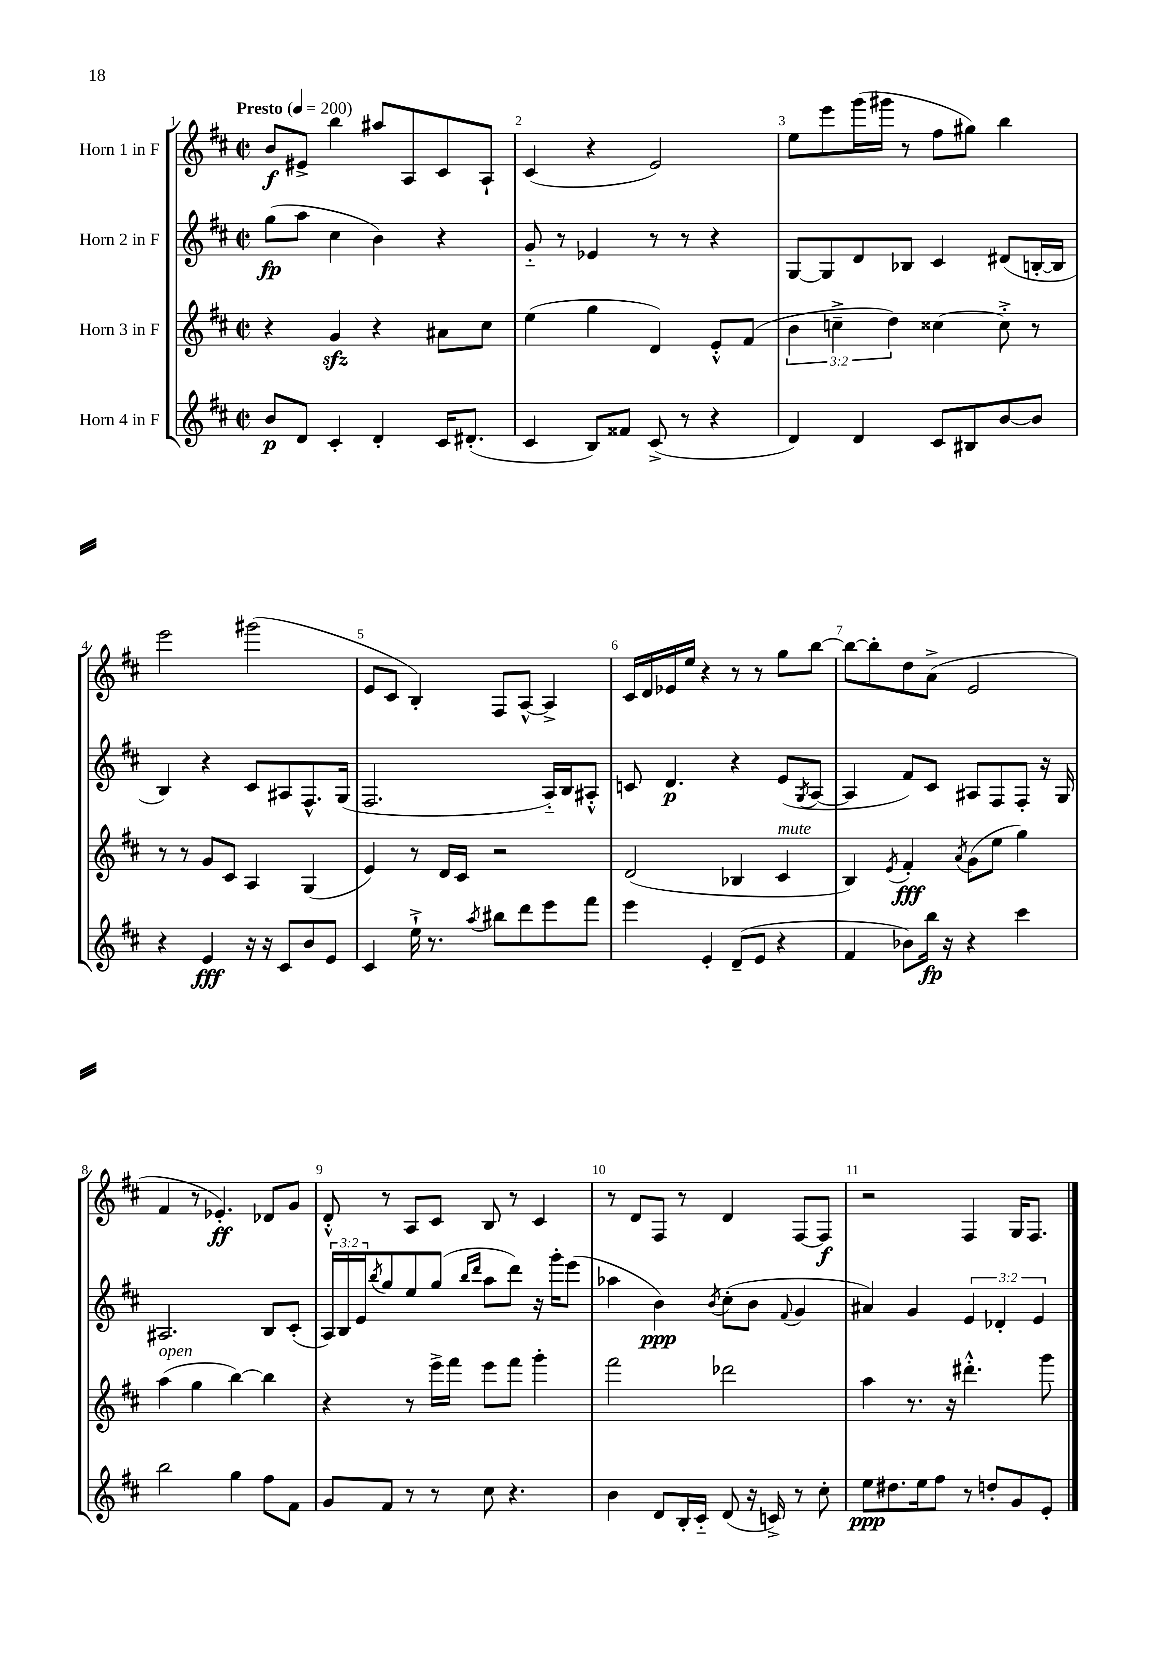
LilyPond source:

<<
\new StaffGroup <<
\new Staff = "s0" \with { instrumentName = "Horn 1 in F" } {
    \clef treble \key d \major \defaultTimeSignature \time 2/2 \tempo "Presto" 4 = 200
    b'8\f eis'8-> b''4 ais''8 a8 cis'8 a8-! |
    cis'4( r4 e'2) |
    e''8 e'''8 g'''16( gis'''16 r8 fis''8 gis''8) b''4 |
    e'''2 gis'''2( |
    e'8 cis'8 b4-.) fis8 a8~-^ a4-> |
    cis'16 d'16 ees'16 e''16 r4 r8 r8 g''8 b''8~ |
    b''8~ b''8-. d''8 a'8->( e'2 |
    fis'4 r8 ees'4.-.\ff) des'8 g'8 |
    d'8-.-^ r8 a8 cis'8 b8 r8 cis'4 |
    r8 d'8 fis8 r8 d'4 fis8~ fis8\f |
    r2 fis4 g16 fis8. \bar "|." |
}
\new Staff = "s1" \with { instrumentName = "Horn 2 in F" } {
    \clef treble \key d \major \defaultTimeSignature \time 2/2 \override Staff.TupletNumber.text = #tuplet-number::calc-fraction-text
    g''8\fp( a''8 cis''4 b'4) r4 |
    g'8-_ r8 ees'4 r8 r8 r4 |
    g8~ g8 d'8 bes8 cis'4 dis'8( b16~-. b16 |
    b4) r4 cis'8 ais8 fis8.-^ g16( |
    fis2. a16-_) b16 ais8-.-^ |
    c'8 d'4.\p r4 e'8( \acciaccatura { g8 } a8~ |
    a4 fis'8) cis'8 ais8 fis8 fis8-. r16 g16 |
    ais2. b8 cis'8-.( |
    \tuplet 3/2 { a16) b16 e'16 } \acciaccatura { b''8 } g''8 e''8 g''8( \grace { b''16 d'''16 } a''8 d'''8) r16 g'''16-. e'''8( |
    aes''4 b'4\ppp) \acciaccatura { b'8 } cis''8-.( b'8 \appoggiatura { fis'8 } g'4 |
    ais'4) g'4 \tuplet 3/2 { e'4 des'4-. e'4 } \bar "|." |
}
\new Staff = "s2" \with { instrumentName = "Horn 3 in F" } {
    \clef treble \key d \major \defaultTimeSignature \time 2/2 \override Staff.TupletNumber.text = #tuplet-number::calc-fraction-text
    r4 g'4\sfz r4 ais'8 cis''8 |
    e''4( g''4 d'4) e'8-.-^ fis'8( |
    \tuplet 3/2 { b'4 c''4---> d''4) } cisis''4~ cisis''8-.-> r8 |
    r8 r8 g'8 cis'8 a4 g4( |
    e'4) r8 d'16 cis'16 r2 |
    d'2( bes4 cis'4^\markup { \italic "mute" } |
    b4) \acciaccatura { e'8 } fis'4-.\fff \acciaccatura { a'8 } g'8( e''8 g''4) |
    a''4^\markup { \italic "open" }( g''4 b''4~) b''4 |
    r4 r8 e'''16-> fis'''16 e'''8 fis'''8 g'''4-. |
    fis'''2 des'''2 |
    a''4 r8. r16 dis'''4.-.-^ g'''8 \bar "|." |
}
\new Staff = "s3" \with { instrumentName = "Horn 4 in F" } {
    \clef treble \key d \major \defaultTimeSignature \time 2/2
    b'8\p d'8 cis'4-. d'4-. cis'16 dis'8.-.( |
    cis'4 b8) fisis'8 cis'8->( r8 r4 |
    d'4) d'4 cis'8 bis8 b'8~ b'8 |
    r4 e'4\fff r16 r16 cis'8 b'8 e'8 |
    cis'4 e''16-!-> r8. \acciaccatura { a''8 } bis''8 d'''8 e'''8 fis'''8 |
    e'''4 e'4-. d'8--( e'8 r4 |
    fis'4 bes'8) b''16\fp r16 r4 cis'''4 |
    b''2 g''4 fis''8 fis'8 |
    g'8 fis'8 r8 r8 cis''8 r4. |
    b'4 d'8 b16-. cis'16-_ d'8( r16 c'16->) r8 cis''8-. |
    e''8\ppp dis''8. e''16 fis''8 r8 d''8-. g'8 e'8-. \bar "|." |
}
>>
>>
\layout { \context { \Score \override BarNumber.break-visibility = ##(#f #t #t) barNumberVisibility = #all-bar-numbers-visible } }
